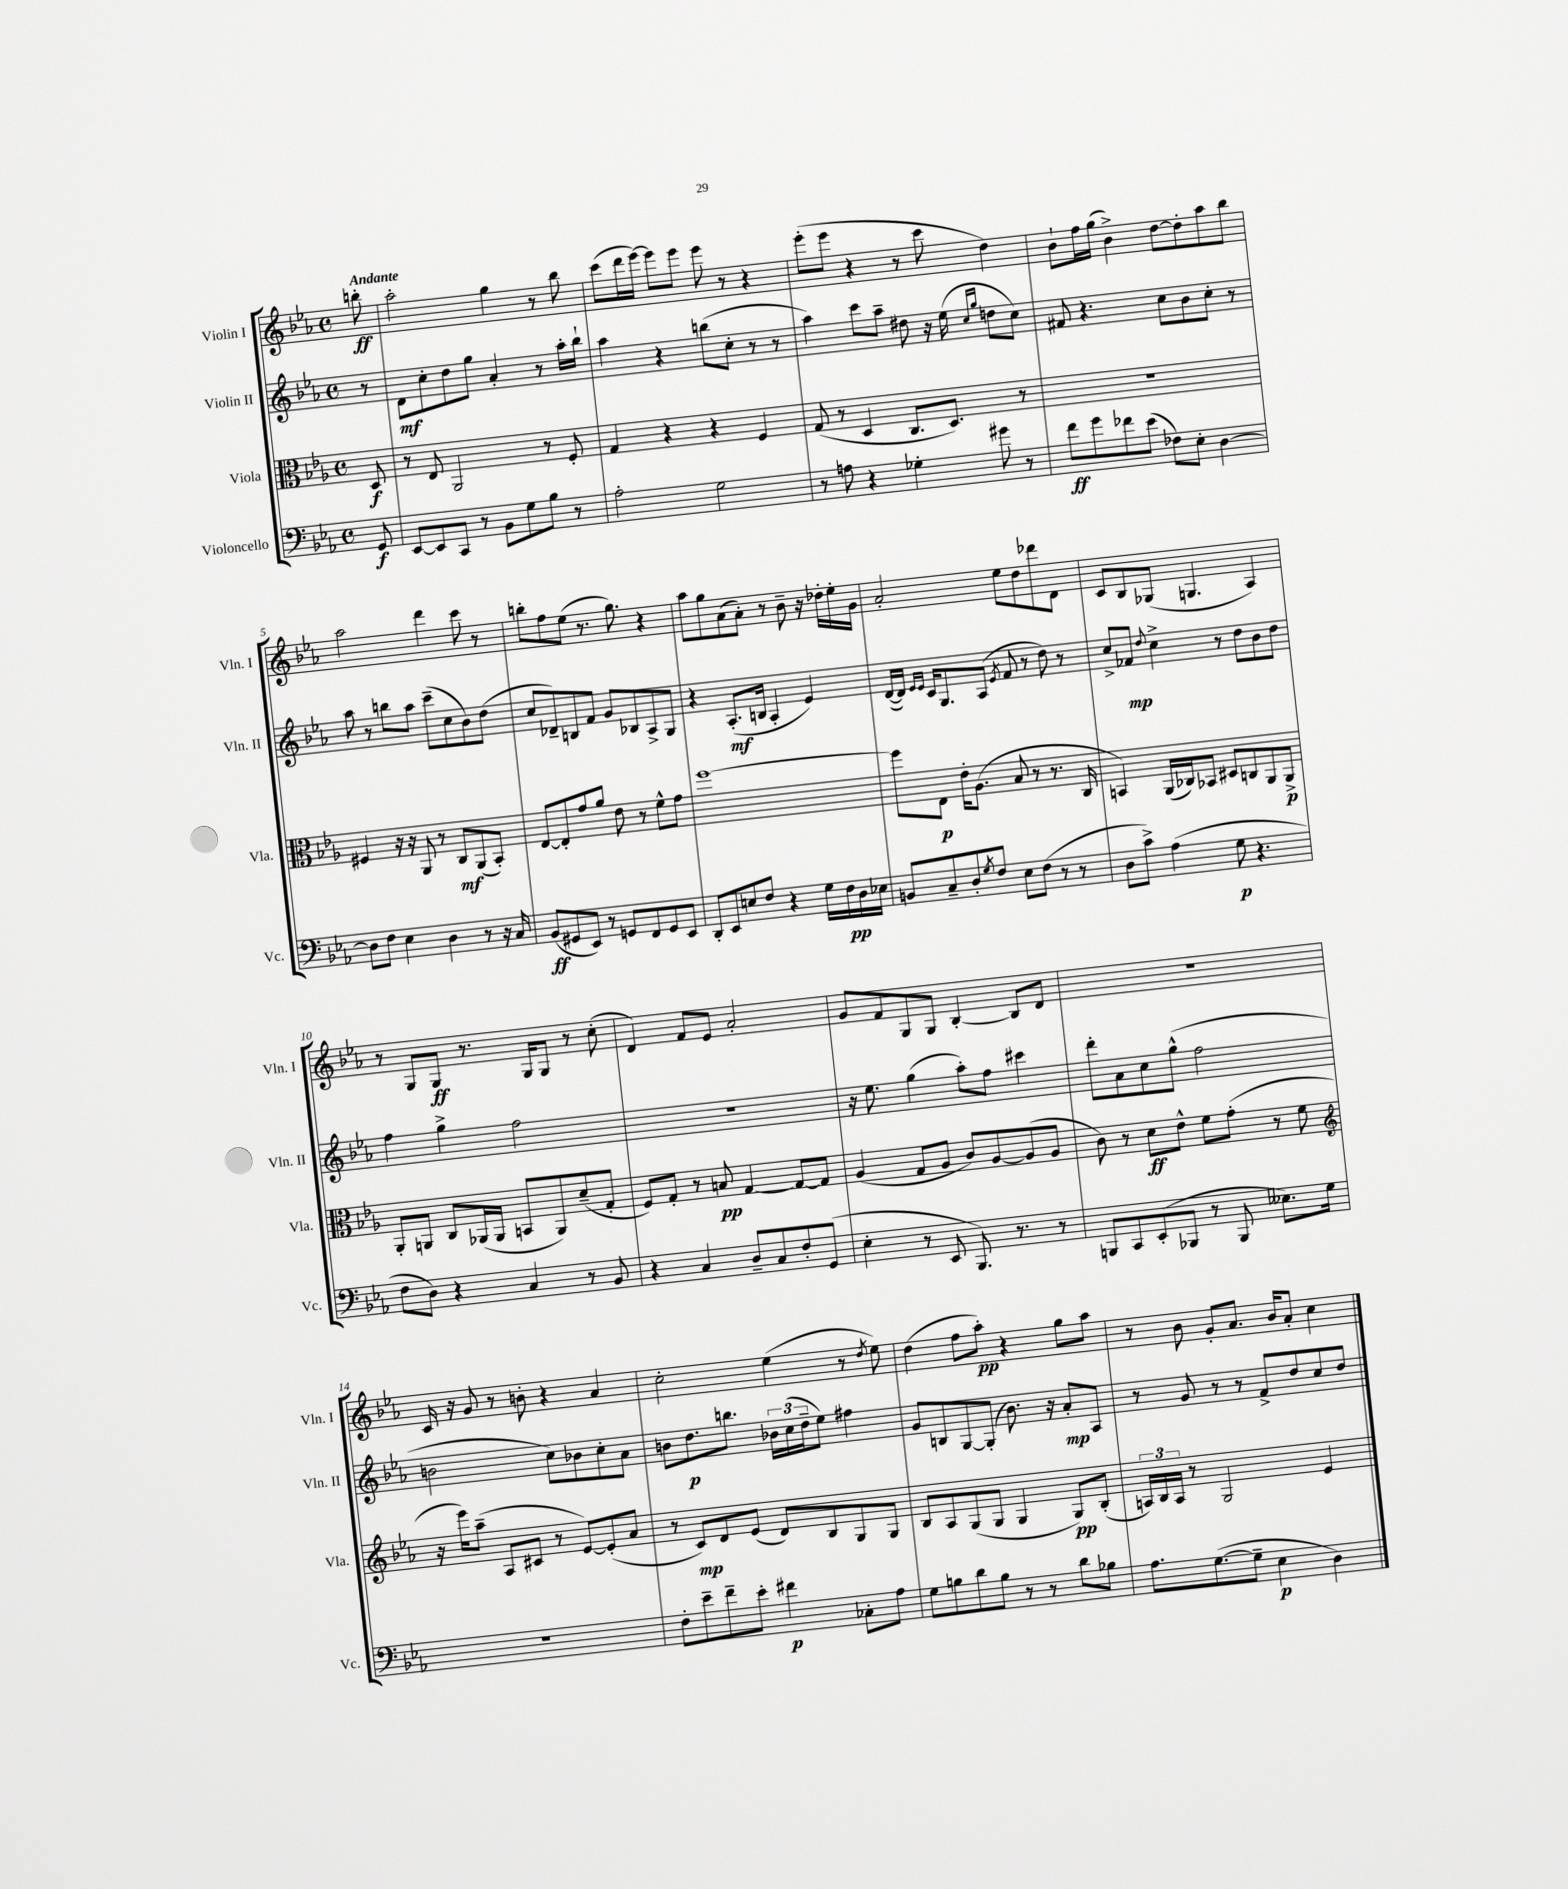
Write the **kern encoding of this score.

**kern	**kern	**kern	**kern
*staff4	*staff3	*staff2	*staff1
*clefF4	*clefC3	*clefG2	*clefG2
*k[b-e-a-]	*k[b-e-a-]	*k[b-e-a-]	*k[b-e-a-]
*M4/4	*M4/4	*M4/4	*M4/4
*met(c)	*met(c)	*met(c)	*met(c)
8GG	8D	8r	8bb'
=	=	=	=
[8EE-	8r	8d	2aa-'
8EE-]	8E-	8cc'	.
8CC	2AA-	8dd	.
8r	.	8gg	.
8BB-	.	4a-'	4gg
8G	.	.	.
8B-	8r	8r	8r
8r	8F'	16aa-'	8bb-
.	.	16bb-`	.
=	=	=	=
2A-'	4G	4aa-	(8ccc
.	.	.	16ddd
.	.	.	[16eee-)
.	4r	4r	8eee-]
.	.	.	8eee-
2G	4r	(8bb	8eee-
.	.	8cc'	8r
.	4F	8r	4r
.	.	8r	.
=	=	=	=
8r	(8G	4aa-)	(8eee-'
8A	8r	.	8eee-
4r	4D	8ccc	4r
.	.	8aa-~	.
4G-'	8.C	8dd#	8r
.	.	16r	8ccc
.	8.D)	(16ee-	.
.	.	16qqcc	.
.	.	16qqgg	.
8g#	.	8dd	4dd)
8r	8r	8cc)	.
=	=	=	=
8f	1r	8f#	8b-`
8g	.	4.r	16ff
.	.	.	(16gg
8f-	.	.	4b-^)
(8e-	.	.	.
8F-)	.	8cc	[8dd
8E-'	.	8b-	8dd']
[4D	.	8cc'	8aa-
.	.	8r	8bb-
=	=	=	=
8D]	4F#	8aa-	2aa-
8F	.	8r	.
4E-	16r	8bb	.
.	16r	.	.
.	8AA-	8aa-	.
4D	8r	(8ccc~	4ddd
.	8C	8cc	.
8r	(8AA-	8b-)	8ccc
16r	8BB-')	(8dd	8r
16C	.	.	.
=	=	=	=
(8BB-	[8E-	8cc	8bb'
8GG#	8E-']	8d-~)	8ff
8EE-)	8g	8B	(8ee-
8r	8a-	8f	8.r
8GG	8e-	8g	.
.	.	.	8.gg)
8FF	8r	8B-	.
8GG	8f^^	8A-^	4r
8EE-	8g	8G	.
=	=	=	=
8DD'	[1ff	4r	8aa-
8EE-	.	.	8gg
8E	.	(8.A-'	(8a-
8F	.	.	8a-')
.	.	16B	.
4r	.	4A-'	8r
.	.	.	8b-~
16G	.	4e-)	16r
16F	.	.	16dd-'
16D	.	.	16ee-'
16E-	.	.	16g
=	=	=	=
8BB	8ff]	([16d	2a-'
.	.	16d])	.
.	.	16qqe-	.
.	.	16qqe-	.
8C~	8E-	16c	.
.	.	8.G	.
8D'	16e-'	.	.
.	(8.A-	.	.
8qG	.	.	.
8F	.	(8A-	.
.	.	8qe-	.
8E-	8B-	8f	8ee-
(8F	8r	8r	8dd
8r	8.r	8dd)	8ddd-
8r	.	8r	8d
.	16C	.	.
=	=	=	=
8D	4BB)	8cc^	8c
8c^)	.	8f-	8B-
.	.	8qqdd	.
(4A-	(16AA-	4cc^	(8G-
.	16C-)	.	.
.	8BB-	.	4.G
8G	8D#	8r	.
4.r	8C	8dd	.
.	8AA-	8b-	4A-)
.	8AA-^	8dd	.
=	=	=	=
8F	8AA-'	4ff	8r
8D)	8AA	.	8G
4r	8C	4gg^	8G
.	(16AA-	.	8.r
.	16AA-	.	.
4C	8BB	2ff	.
.	.	.	16G
.	8AA-)	.	8G
8r	(8d~	.	8r
8BB-	8G'	.	(8cc'
=	=	=	=
4r	8F)	1r	4d)
.	8G'	.	.
4C	8r	.	8f
.	8B	.	8e-
8D~	[4G	.	2a-'
8C	.	.	.
8F'	8G_	.	.
(8GG	8G]	.	.
=	=	=	=
4E-'	(4A-	16r	8g
.	.	8.ee-	.
.	.	.	8f
8r	8G	(4gg	8G
8EE-	8A-	.	8G
8.BBB-)	8c)	8aa-')	[4B-'
.	[8A-	8ff	.
8.r	.	.	.
.	(8A-]	4ccc#	8B-]
8r	8A-	.	8d
=	=	=	=
8BBB	8c)	8ddd'	1r
8CC	8r	8a-	.
(8EE-'	8d	8cc	.
8BBB-	8e-^^	(8gg^^	.
8r	8f	2ff	.
8BBB-	(8g'	.	.
8.E--)	8r	.	.
.	8f	.	.
16G	.	.	.
=	=	=	=
*	*clefG2	*	*
1r	16r	2b	16c
.	16eee-)	.	16r
.	(8aa-~	.	8g
.	8A-	.	8r
.	8c#	.	8b'
.	8r	8cc)	4r
.	[8e-)	8b-	.
.	(8e-']	8cc'	4a-
.	8a-	8a-	.
=	=	=	=
8F'	8r	8b	2cc'
8e-~	8c)	8.dd	.
8f~	8d	.	.
.	.	8.bb	.
8e-'	(8e-	.	.
4f#	8d)	24b-	(4ee-
.	.	(24cc	.
.	.	24dd~	.
.	8B-	8ee-)	.
8C-'	8G	4ff#	8r
.	.	.	8qdd
8A-	8G	.	8ee-)
=	=	=	=
8G	8B-	8g	(4dd
8B	8A-	8B	.
8d	(8G	[8G	8ff
8B	8G	(8G']	8aa-')
8r	4G	8.b-)	4r
8r	.	.	.
.	.	16r	.
8d	8G)	8a-'	8gg
8B-	(8B-'	8A-	8aa-
=	=	=	=
8.A-	24A)	8r	8r
.	24B-	.	.
.	24A	.	.
.	8r	8g	8b-
([8.G	.	.	.
.	2G	8r	8g'
8G~]	.	8r	8.a-
4E-	.	8f^	.
.	.	.	16b-
.	.	8dd	8a-'
4D)	4e-	8cc	4cc
.	.	8dd	.
==	==	==	==
*-	*-	*-	*-
